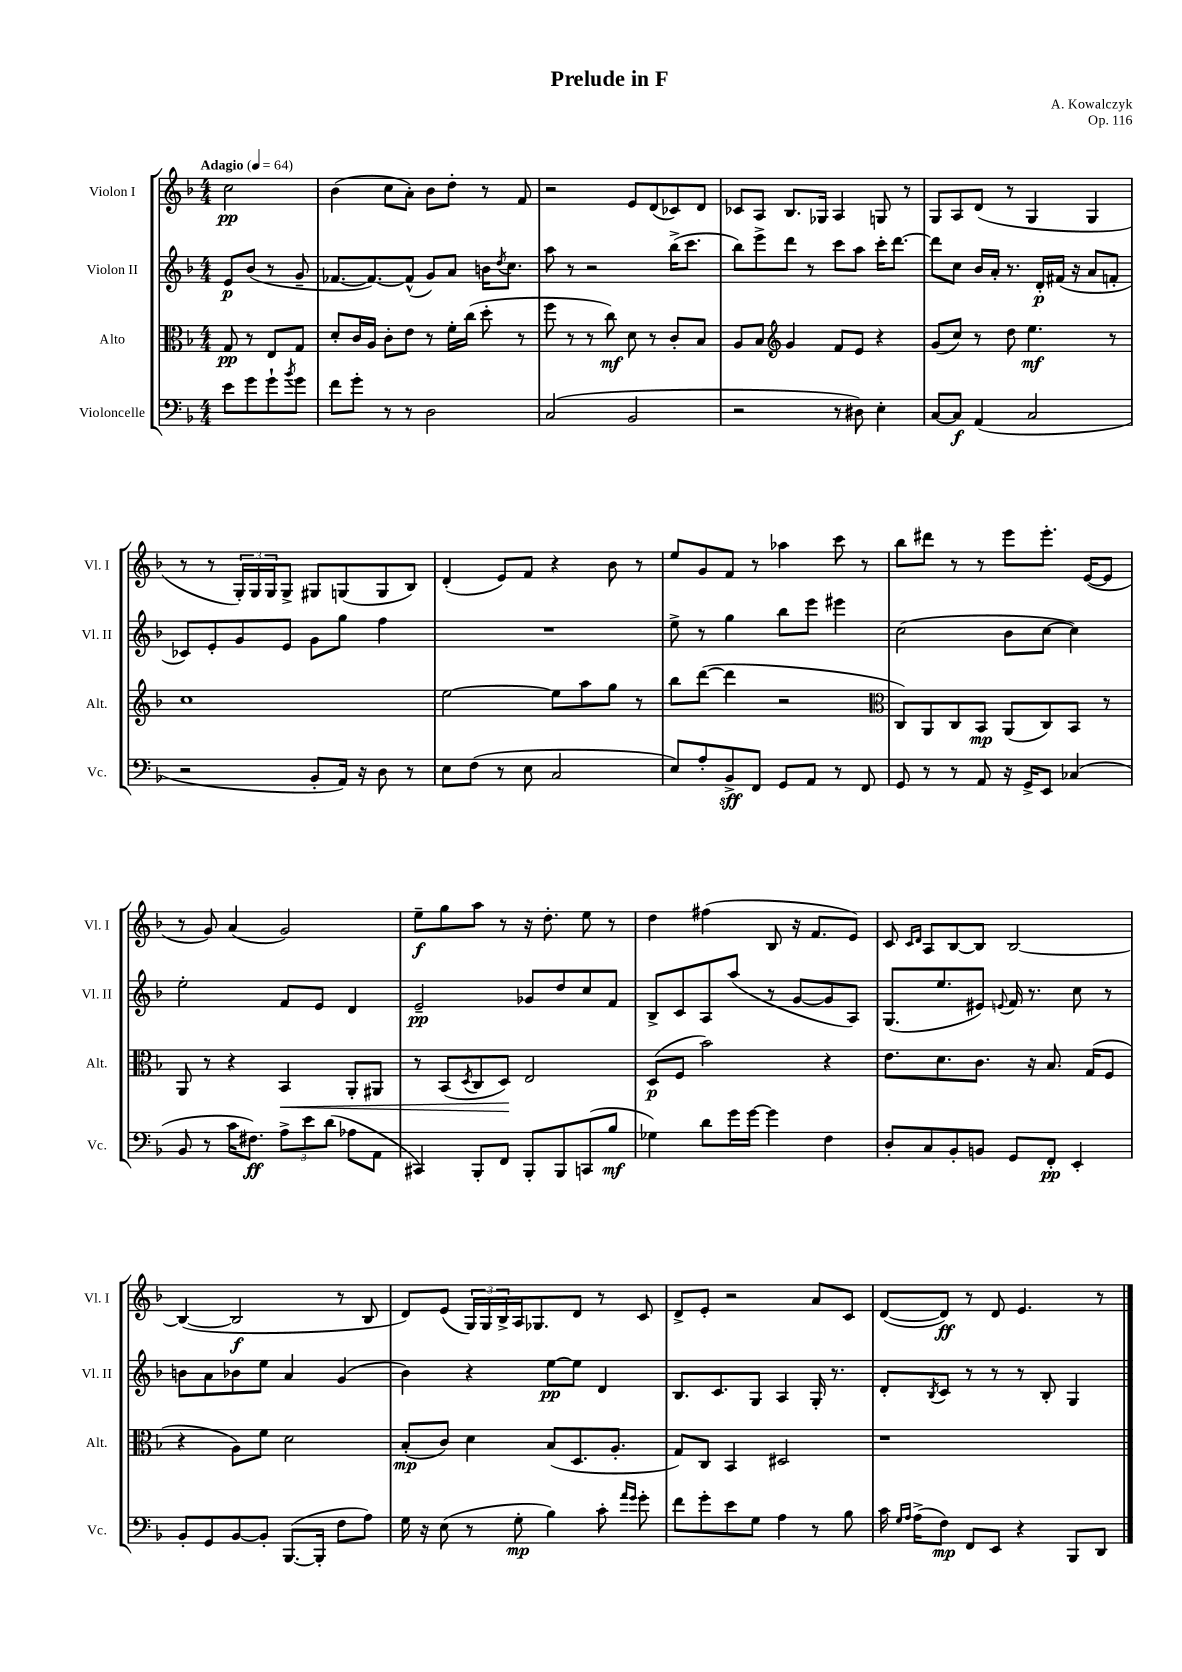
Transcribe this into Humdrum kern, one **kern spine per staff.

**kern	**kern	**kern	**kern
*staff4	*staff3	*staff2	*staff1
*clefF4	*clefC3	*clefG2	*clefG2
*k[b-]	*k[b-]	*k[b-]	*k[b-]
*M4/4	*M4/4	*M4/4	*M4/4
*MM64	*MM64	*MM64	*MM64
8e\L	8G/	8e/L	2cc\
8g\	8r	(8b-/J	.
8g`\	8E/L	8r	.
8qb-/	.	.	.
8g\J	8G/J	8g~/	.
=	=	=	=
8f\L	8d'/L	[8.f-/L	(4b-\
8g'\J	16c/L	.	.
.	16A/JJ	8.f-/_)	.
8r	8c'\L	.	8cc\L
8r	8e\J	(8f-^^/]J	8a'\J)
2D\	8r	8g/L)	8b-\L
.	16f'\LL	8a/J	8dd'\J
.	(16cc\JJ	.	.
.	8dd'\	16b\LK	8r
.	.	8qdd/	.
.	.	8.cc\J	.
.	8r	.	8f/
=	=	=	=
(2C/	8ff\	8aa\	2r
.	8r	8r	.
.	8r	2r	.
.	8cc\)	.	.
2BB-/	8d\	.	8e/L
.	8r	.	(8d/
.	8c'/L	(16bb-^\LK	8c-/)
.	.	8.ccc\J	.
.	8B-/J	.	8d/J
=	=	=	=
2r	8A/L	8bb-\L)	8c-/L
.	8B-/J	8eee^\	8A/J
*	*clefG2	*	*
.	4g/	8ddd\J	8.B-/L
.	.	8r	.
.	.	.	16G-/Jk
8r	8f/L	8ccc\L	4A/
8D#\)	8e/J	8aa\J	.
4E'\	4r	16ccc'\LK	8G/
.	.	[8.ddd\J	.
.	.	.	8r
=	=	=	=
[8C/L	(8g/L	8ddd\]L	8G/L
8C/]J	8cc/J)	8cc\J	8A/
(4AA/	8r	16b-/LL	(8d/J
.	.	16a'/JJ	.
.	8dd\	8.r	8r
2C/	4.ee\	.	4G/
.	.	16d'/LL	.
.	.	(16f#/JJ	.
.	.	16r	.
.	.	8a/L	4G/
.	8r	8f'/J	.
=	=	=	=
2r	1cc	8c-/L)	8r
.	.	8e'/	8r
.	.	8g/	24G'/LL)
.	.	.	24G/
.	.	.	24G/J
.	.	8e/J	8G^/J
8BB-'/L	.	8g\L	8G#/L
16AA/Jk)	.	8gg\J	(8G/
16r	.	.	.
8D\	.	4ff\	8G/
8r	.	.	8B-/J)
=	=	=	=
8E\L	[2ee\	1r	(4d'/
(8F\J	.	.	.
8r	.	.	8e/L)
8E\	.	.	8f/J
2C/	8ee\]L	.	4r
.	8aa\	.	.
.	8gg\J	.	8b-\
.	8r	.	8r
=	=	=	=
8E/L)	8bb-\L	8ee^\	8ee/L
8A'/	([8ddd\J	8r	8g/
8BB-^/	4ddd\]	4gg\	8f/J
8FF/J	.	.	8r
8GG/L	2r	8bb-\L	4aa-\
8AA/J	.	8eee\J	.
8r	.	4eee#\	8ccc\
8FF/	.	.	8r
=	=	=	=
*	*clefC3	*	*
8GG/	8C/L)	(2cc\	8bb-\L
8r	8AA/	.	8ddd#\J
8r	8C/	.	8r
8AA/	8BB-/J	.	8r
16r	(8AA/L	8b-\L	8eee\L
16GG^/LK	.	.	.
8EE/J	8C/)	[8cc\J	8.eee'\J
(4C-/	8BB-/J	4cc\])	.
.	.	.	([16e/LK
.	8r	.	8e/]J
=	=	=	=
8BB-/	8AA/	2ee'\	8r
8r	8r	.	8g/)
16c\LK	4r	.	(4a/
8.F#\J)	.	.	.
12A^\L	4BB-/	8f/L	2g/)
12e\	.	.	.
.	.	8e/J	.
(12d\J	.	.	.
8A-\L	8AA'/L	4d/	.
8AA\J	8AA#/J	.	.
=	=	=	=
4CC#/)	8r	2e~/	8ee~\L
.	(8BB-/L	.	8gg\
.	8qD/	.	.
8BBB-'/L	8C/	.	8aa\J
8FF/J	8D/J)	.	8r
8BBB-'/L	2E/	8g-/L	16r
.	.	.	8.dd'\
8BBB-/	.	8dd/	.
(8CC/	.	8cc/	8ee\
8B-/J	.	8f/J	8r
=	=	=	=
4G-\)	(8D/L	8B-^/L	4dd\
.	8F/J	8c/	.
8d\L	2b-\)	8A/	(4ff#\
16g\L	.	(8aa/J	.
[16g\JJ	.	.	.
4g\]	.	8r	8B-/
.	.	[8g/L	16r
.	.	.	8.f/L
4F\	4r	8g/]	.
.	.	8A/J)	8e/J)
=	=	=	=
8D'/L	8.e\L	(8.G/L	8c/
.	.	.	16qqc/LL
.	.	.	16qqd/JJ
8C/	.	.	8A/L
.	8.d\	8.ee/	.
8BB-'/	.	.	[8B-/
8BB/J	8.c\J	8e#/J)	8B-/]J
.	.	8qqe/	.
8GG/L	.	16f/	[2B-/
.	16r	8.r	.
8FF'/J	8.B-/	.	.
4EE'/	.	8cc\	.
.	(16G/LK	.	.
.	8F/J	8r	.
=	=	=	=
8BB-'/L	4r	8b\L	(4B-/_
8GG/	.	8a\	.
[8BB-/	8A\L)	8b-\	2B-/]
8BB-'/]J	8f\J	8ee\J	.
([8.BBB-/L	2d\	4a/	.
16BBB-'/]Jk	.	.	.
8F\L	.	(4g/	8r
8A\J)	.	.	8B-/
=	=	=	=
16G\	(8B-'/L	4b-\)	8d/L)
16r	.	.	.
(8E\	8c/J)	.	(8e/J
8r	4d\	4r	24G/LL)
.	.	.	24G/
.	.	.	24B-^/
8G'\	.	.	16A/J
.	.	.	8.G-/
4B-\)	(8B-/L	[8ee\L	.
.	8.D/	8ee\]J	8d/J
8c'\	.	4d/	8r
.	8.A'/J	.	.
16qqa/LL	.	.	.
16qqg/JJ	.	.	.
8g'\	.	.	8c/
=	=	=	=
8f\L	8G/L)	8.B-/L	8d^/L
8g'\	8C/J	.	8e'/J
.	.	8.c/	.
8e\	4BB-/	.	2r
8G\J	.	8G/J	.
4A\	2D#/	4A/	.
8r	.	16G'/	8a/L
.	.	8.r	.
8B-\	.	.	8c/J
=	=	=	=
16c\	1r	8d'/L	([8d/L
16qqG/LL	.	.	.
16qqA/JJ	.	.	.
(16A^\LK	.	.	.
.	.	8qB-/	.
8F\J)	.	8c/J	8d/]J)
8FF/L	.	8r	8r
8EE/J	.	8r	8d/
4r	.	8r	4.e/
.	.	8B-'/	.
8BBB-/L	.	4G/	.
8DD/J	.	.	8r
==	==	==	==
*-	*-	*-	*-
